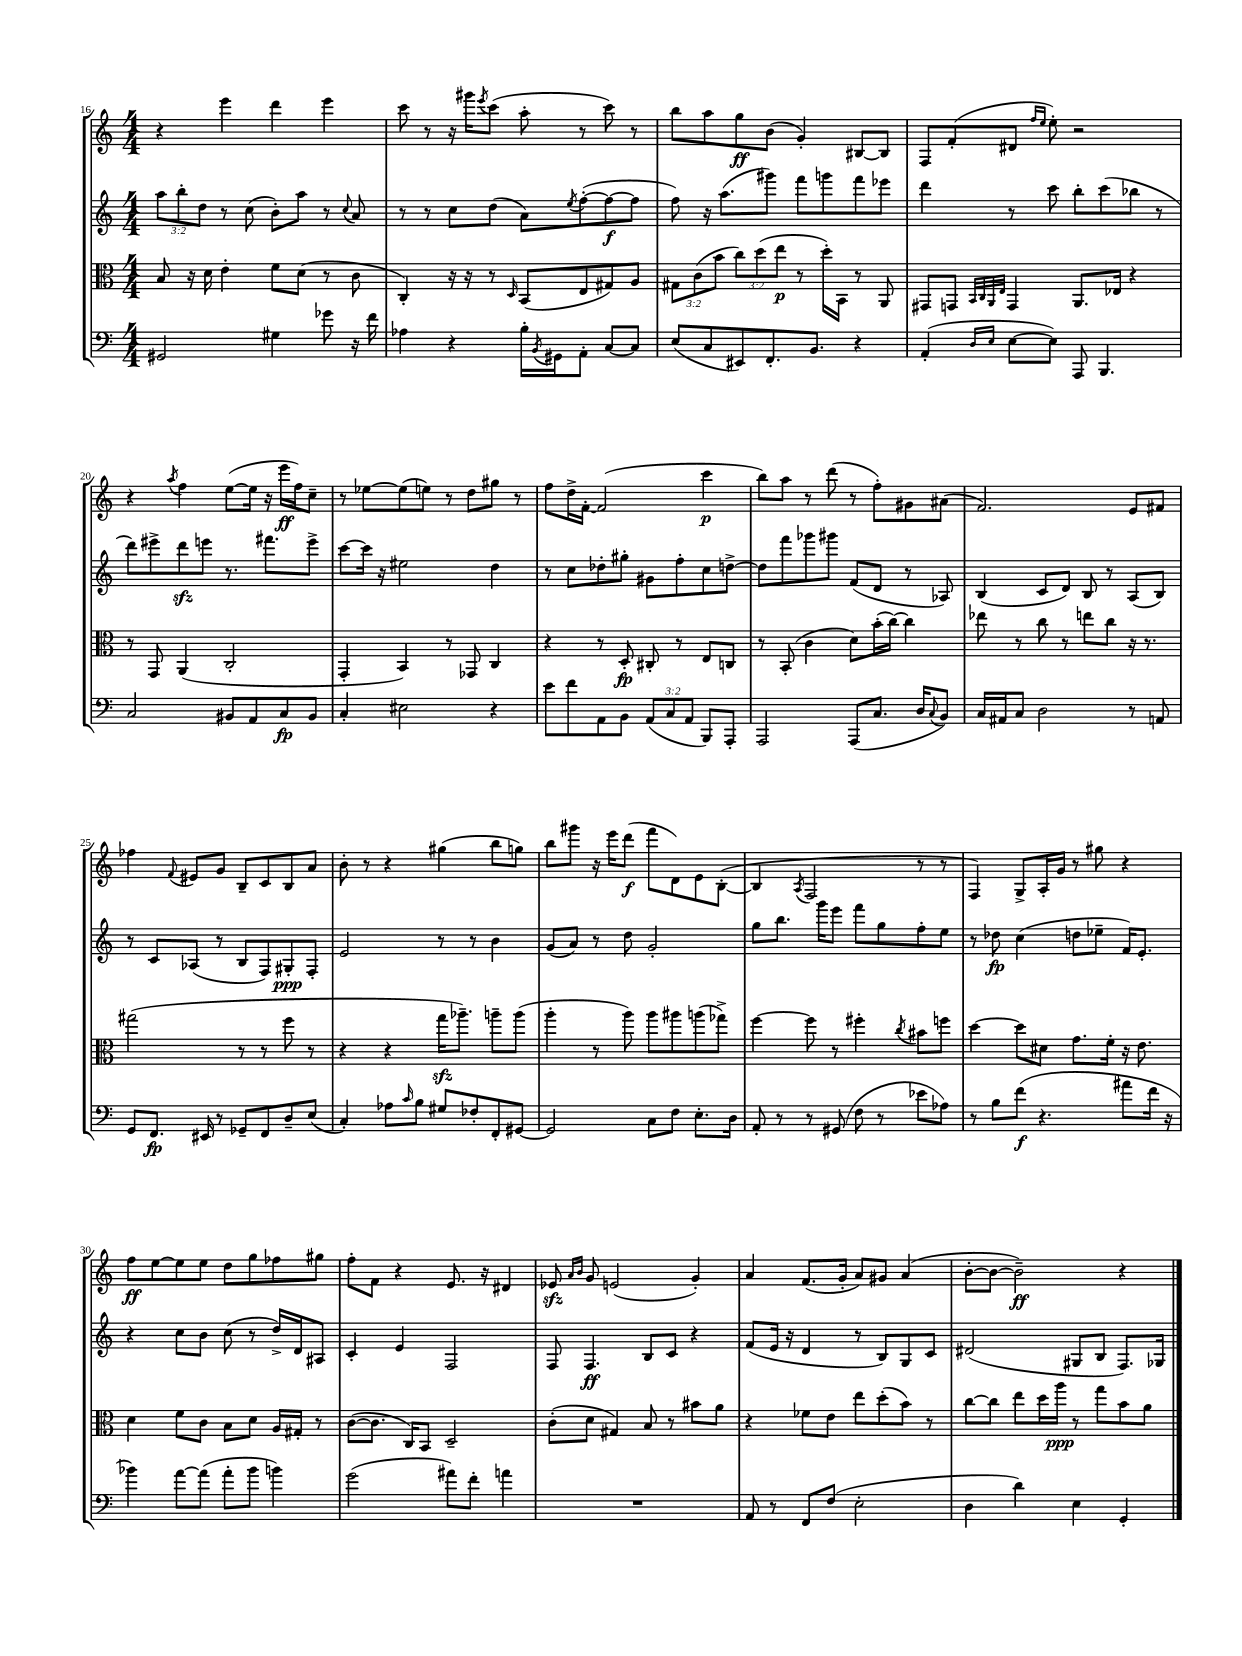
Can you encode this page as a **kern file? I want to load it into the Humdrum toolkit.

**kern	**dynam	**kern	**dynam	**kern	**dynam	**kern	**dynam
*part4	*part4	*part3	*part3	*part2	*part2	*part1	*part1
*staff4	*staff4	*staff3	*staff3	*staff2	*staff2	*staff1	*staff1
*clefF4	*	*clefC3	*	*clefG2	*	*clefG2	*
*k[]	*	*k[]	*	*k[]	*	*k[]	*
*M4/4	*	*M4/4	*	*M4/4	*	*M4/4	*
=16	=16	=16	=16	=16	=16	=16	=16
2GG#X/	.	8B/	.	12aa\L	.	4r	.
.	.	.	.	12bb'\	.	.	.
.	.	16r	.	.	.	.	.
.	.	.	.	12dd\J	.	.	.
.	.	16d\	.	.	.	.	.
.	.	4e'\	.	8r	.	4eee\	.
.	.	.	.	(8cc\	.	.	.
4G#X\	.	8f\L	.	8b'\L)	.	4ddd\	.
.	.	(8d\J	.	8aa\J	.	.	.
8g-X\	.	8r	.	8r	.	4eee\	.
.	.	.	.	8qqcc/	.	.	.
16r	.	8c\	.	8a/	.	.	.
16f\	.	.	.	.	.	.	.
=17	=17	=17	=17	=17	=17	=17	=17
4A-X\	.	4C'/)	.	8r	.	8ccc\	.
.	.	.	.	8r	.	8r	.
4r	.	16r	.	8cc\L	.	16r	.
.	.	16r	.	.	.	16ggg#X\KL	.
.	.	.	.	.	.	8qeee/	.
.	.	8r	.	(8dd\J	.	(8ccc\J	.
.	.	16qqD/	.	.	.	.	.
16B'\LL	.	(8BB/L	.	8a\L)	.	8aa'\	.
8qBB/	.	.	.	.	.	.	.
16GG#X\J	.	.	.	.	.	.	.
.	.	.	.	8qee/	.	.	.
8AA'\J	.	8E/	.	([8ff'\	.	8r	.
[8C/L	.	8G#X/)	.	8ff\_	f	8ccc\)	.
8C/J]	.	8A/J	.	8ff\J]	.	8r	.
=18	=18	=18	=18	=18	=18	=18	=18
(8E/L	.	12G#X\L	.	8ff\)	.	8bb\L	.
.	.	(12c\	.	.	.	.	.
8C/	.	.	.	16r	.	8aa\	.
.	.	12b\J	.	.	.	.	.
.	.	.	.	(8.aa\L	.	.	.
8EE#X/)	.	12cc\L)	.	.	.	8gg\	ff
.	.	(12dd\	.	.	.	.	.
8.FF'/	.	.	.	8ggg#X\J)	.	(8b\J	.
.	.	12ee\J	p	.	.	.	.
.	.	8r	.	8fff\L	.	4g'/)	.
8.BB/J	.	.	.	.	.	.	.
.	.	16dd'\LL)	.	8gggn\	.	.	.
.	.	16BB\JJ	.	.	.	.	.
4r	.	8r	.	8fff\	.	[8B#X/L	.
.	.	8AA/	.	8eee-X\J	.	8B#/J]	.
=19	=19	=19	=19	=19	=19	=19	=19
(4AA'/	.	8GG#X/L	.	4ddd\	.	8F/L	.
.	.	8GGn/J	.	.	.	(8f'/	.
.	.	32qqBB/LLL	.	.	.	.	.
.	.	32qqC/	.	.	.	.	.
16qqD/LL	.	32qqAA/	.	.	.	.	.
16qqE/JJ	.	32qqE/JJJ	.	.	.	.	.
[8E\L	.	4GG/	.	8r	.	8d#X/J	.
.	.	.	.	.	.	16qqff/LL	.
.	.	.	.	.	.	16qqee/JJ	.
8E\J])	.	.	.	8ccc\	.	8ee'\)	.
8AAA/	.	8.AA/L	.	8bb'\L	.	2r	.
4.BBB/	.	.	.	(8ccc\	.	.	.
.	.	16E-X/Jk	.	.	.	.	.
.	.	4r	.	8bb-X\J	.	.	.
.	.	.	.	8r	.	.	.
!!LO:LB:g=z
=20	=20	=20	=20	=20	=20	=20	=20
2C/	.	8r	.	8ddd\L)	.	4r	.
.	.	8GG/	.	8eee#X^\	.	.	.
.	.	.	.	.	.	8qaa/	.
.	.	(4AA/	.	8dddzz\	.	4ff\	.
.	.	.	.	8eeen\J	.	.	.
8BB#X/L	.	2C'/	.	8.r	.	([8ee\L	.
8AA/	.	.	.	.	.	16ee\Jk]	.
.	.	.	.	8.fff#X\L	.	16r	.
8C/	fp	.	.	.	.	16eee\LL	ff
.	.	.	.	.	.	16ff\J)	.
8BB#/J	.	.	.	8eee^\J	.	8cc~\J	.
=21	=21	=21	=21	=21	=21	=21	=21
4C'/	.	4GG'/	.	[8ccc\L	.	8r	.
.	.	.	.	16ccc\Jk]	.	[8ee-X\L	.
.	.	.	.	16r	.	.	.
2E#X\	.	4BB/)	.	2ee#X\	.	(8ee-\]	.
.	.	.	.	.	.	8een\J)	.
.	.	8r	.	.	.	8r	.
.	.	8GG-X/	.	.	.	8dd\L	.
4r	.	4C/	.	4dd\	.	8gg#X\J	.
.	.	.	.	.	.	8r	.
=22	=22	=22	=22	=22	=22	=22	=22
8e\L	.	4r	.	8r	.	8ff\L	.
8f\	.	.	.	8cc\L	.	16dd^\L	.
.	.	.	.	.	.	[16f'\JJ	.
8AA\	.	8r	.	8dd-X'\	.	(2f/]	.
8BB\J	.	8D'/	fp	8gg#X'\J	.	.	.
(12AA/L	.	8C#X'/	.	8g#X\L	.	.	.
12C/	.	.	.	.	.	.	.
.	.	8r	.	8ff'\	.	.	.
12AA/J	.	.	.	.	.	.	.
8BBB/L)	.	8E/L	.	8cc\	.	4ccc\	p
8AAA'/J	.	8Cn/J	.	[8ddn^\J	.	.	.
=23	=23	=23	=23	=23	=23	=23	=23
2AAA/	.	8r	.	8dd\L]	.	8bb\L)	.
.	.	(8BB'/	.	8fff\	.	8aa\J	.
.	.	4c\	.	8ggg-X\	.	8r	.
.	.	.	.	8ggg#X\J	.	(8ddd\	.
(8AAA/L	.	8d\L)	.	(8f/L	.	8r	.
8.C/J	.	(16b'\L	.	8d/J	.	8ff'\L)	.
.	.	[16cc\JJ)	.	.	.	.	.
.	.	4cc\]	.	8r	.	8g#X\	.
16D/KL	.	.	.	.	.	.	.
8qqC/	.	.	.	.	.	.	.
8BB/J)	.	.	.	8A-X/)	.	(8a#X\J	.
=24	=24	=24	=24	=24	=24	=24	=24
16C/LL	.	8ee-X\	.	(4B/	.	2.f/)	.
16AA#X/J	.	.	.	.	.	.	.
8C/J	.	8r	.	.	.	.	.
2D\	.	8cc\	.	8c/L	.	.	.
.	.	8r	.	8d/J)	.	.	.
.	.	8een\L	.	8B/	.	.	.
.	.	8cc\J	.	8r	.	.	.
8r	.	16r	.	(8A/L	.	8e/L	.
.	.	8.r	.	.	.	.	.
8AAn/	.	.	.	8B/J)	.	8f#X/J	.
!!LO:LB:g=z
=25	=25	=25	=25	=25	=25	=25	=25
8GG/L	.	(2gg#X\	.	8r	.	4ff-X\	.
8.FF/J	fp	.	.	8c/L	.	.	.
.	.	.	.	.	.	8qqf/	.
.	.	.	.	(8A-X/J	.	8e#X/L	.
16EE#X/	.	.	.	.	.	.	.
8r	.	.	.	8r	.	8g/J	.
8GG-X~/L	.	8r	.	8B/L	.	8B~/L	.
8FF/	.	8r	.	8F/)	.	8c/	.
8D~/	.	8ff\	.	8G#X'/	ppp	8B/	.
(8E/J	.	8r	.	8F'/J	.	8a/J	.
=26	=26	=26	=26	=26	=26	=26	=26
4C'/)	.	4r	.	2e/	.	8b'\	.
.	.	.	.	.	.	8r	.
8A-X\L	.	4r	.	.	.	4r	.
16qqc/	.	.	.	.	.	.	.
8B\J	.	.	.	.	.	.	.
8G#X/L	.	16ggzz\KL	.	8r	.	(4gg#X\	.
.	.	8.aa-X~\J)	.	.	.	.	.
8F-X'/	.	.	.	8r	.	.	.
8FF'/	.	8aan~\L	.	4b\	.	8bb\L	.
[8GG#X/J	.	(8aa\J	.	.	.	8ggn\J)	.
=27	=27	=27	=27	=27	=27	=27	=27
2GG#/]	.	4aa'\	.	(8g/L	.	8bb\L	.
.	.	.	.	8a/J)	.	8ggg#X\J	.
.	.	8r	.	8r	.	16r	.
.	.	.	.	.	.	16eee\KL	.
.	.	8aa\)	.	8dd\	.	(8ddd\J	f
8C\L	.	8aa\L	.	2g'/	.	8fff\L	.
8F\J	.	8aa#X\	.	.	.	8d\)	.
8.E'\L	.	(8aan\	.	.	.	8e\	.
.	.	8gg-X^\J)	.	.	.	([8B'\J	.
16D\Jk	.	.	.	.	.	.	.
=28	=28	=28	=28	=28	=28	=28	=28
8AA'/	.	[4ff\	.	8gg\L	.	4B/]	.
8r	.	.	.	8.bb\J	.	.	.
.	.	.	.	.	.	8qA/	.
8r	.	8ff\]	.	.	.	2F/	.
.	.	.	.	16ggg\KL	.	.	.
(8GG#X/	.	8r	.	8eee\J	.	.	.
8F\	.	4ff#X'\	.	8fff\L	.	.	.
8r	.	.	.	8gg\	.	.	.
.	.	8qcc/	.	.	.	.	.
8e-X\L	.	8b#X\L	.	8ff'\	.	8r	.
8A-X\J)	.	8ffn\J	.	8ee\J	.	8r	.
=29	=29	=29	=29	=29	=29	=29	=29
8r	.	[4dd\	.	8r	.	4F/)	.
8B\L	.	.	.	8dd-X\	fp	.	.
(8f\J	f	8dd\L]	.	(4cc\	.	8G^/L	.
4.r	.	8d#X\J	.	.	.	16A'/L	.
.	.	.	.	.	.	16g/JJ	.
.	.	8.g\L	.	8ddn\L	.	8r	.
.	.	.	.	8ee-X~\J	.	8gg#X\	.
.	.	16f'\Jk	.	.	.	.	.
8a#X\L	.	16r	.	16f/KL)	.	4r	.
.	.	8.e\	.	8.e'/J	.	.	.
16f\Jk	.	.	.	.	.	.	.
16r	.	.	.	.	.	.	.
!!LO:LB:g=z
=30	=30	=30	=30	=30	=30	=30	=30
4b-X\)	.	4d\	.	4r	.	8ff\L	ff
.	.	.	.	.	.	[8ee\	.
[8a\L	.	8f\L	.	8cc\L	.	8ee\]	.
(8a\J]	.	8c\J	.	8b\J	.	8ee\J	.
8a'\L	.	8B\L	.	(8cc\	.	8dd\L	.
8b-\J	.	8d\J	.	8r	.	8gg\	.
4bn\)	.	16A/LL	.	16dd^/LL)	.	8ff-X\	.
.	.	16G#X'/JJ	.	16d/J	.	.	.
.	.	8r	.	8A#X/J	.	8gg#X\J	.
=31	=31	=31	=31	=31	=31	=31	=31
(2g\	.	([8c\L	.	4c'/	.	8ff'\L	.
.	.	8.c\J]	.	.	.	8f\J	.
.	.	.	.	4e/	.	4r	.
.	.	16C/KL)	.	.	.	.	.
.	.	8BB/J	.	.	.	.	.
8a#X\L)	.	2D~/	.	2F/	.	8.e/	.
8f'\J	.	.	.	.	.	.	.
.	.	.	.	.	.	16r	.
4an\	.	.	.	.	.	4d#X/	.
=32	=32	=32	=32	=32	=32	=32	=32
1r	.	(8c'\L	.	8F/	.	8e-Xzz/	.
.	.	.	.	.	.	16qqa/LL	.
.	.	.	.	.	.	16qqb/JJ	.
.	.	8d\J	.	4.F/	ff	8g/	.
.	.	4G#X/)	.	.	.	(2en/	.
.	.	8B/	.	8B/L	.	.	.
.	.	8r	.	8c/J	.	.	.
.	.	8b#X\L	.	4r	.	4g'/)	.
.	.	8a\J	.	.	.	.	.
=33	=33	=33	=33	=33	=33	=33	=33
8AA/	.	4r	.	(8f/L	.	4a/	.
8r	.	.	.	16e/Jk	.	.	.
.	.	.	.	16r	.	.	.
8FF/L	.	8f-X\L	.	4d/	.	(8.f/L	.
(8F/J	.	8e\J	.	.	.	.	.
.	.	.	.	.	.	16g'/Jk	.
2E'\	.	8ee\L	.	8r	.	8a/L)	.
.	.	(8dd'\	.	8B/L)	.	8g#X/J	.
.	.	8b\J)	.	8G/	.	(4a/	.
.	.	8r	.	8c/J	.	.	.
=34	=34	=34	=34	=34	=34	=34	=34
4D\	.	[8cc\L	.	(2d#X/	.	[8b'\L	.
.	.	8cc\J]	.	.	.	8b\J_	.
4d\)	.	8ee\L	.	.	.	2b~\])	ff
.	.	16dd\L	.	.	.	.	.
.	.	16aa\JJ	ppp	.	.	.	.
4E\	.	8r	.	8G#X/L	.	.	.
.	.	8gg\L	.	8B/J	.	.	.
4GG'/	.	8b\	.	8.F/L)	.	4r	.
.	.	8a\J	.	.	.	.	.
.	.	.	.	16G-X/Jk	.	.	.
==	==	==	==	==	==	==	==
*-	*-	*-	*-	*-	*-	*-	*-
